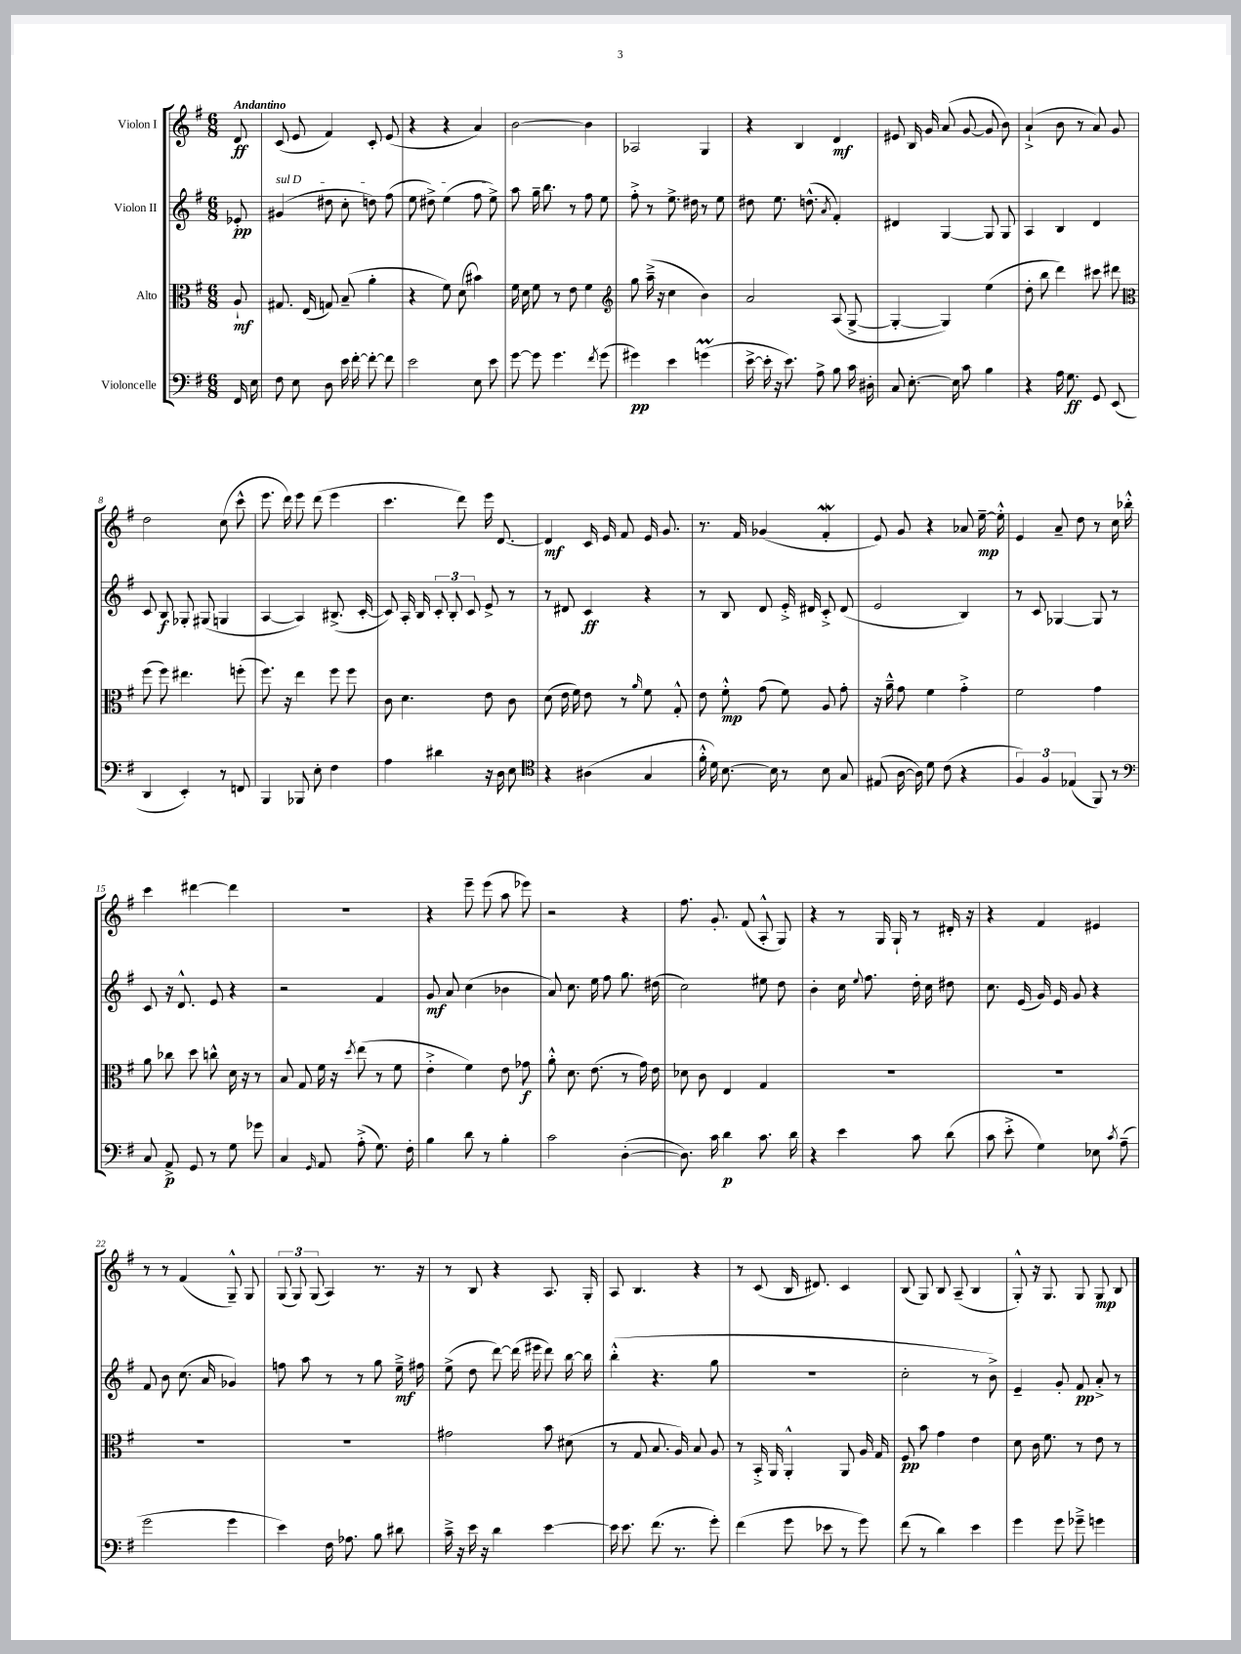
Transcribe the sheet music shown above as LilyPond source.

<<
\new StaffGroup <<
\new Staff = "s0" \with { instrumentName = "Violon I" } {
    \clef treble \key g \major \numericTimeSignature \time 6/8 \partial 8 \tempo "Andantino"
    \autoBeamOff d'8\ff |
    c'8( e'8 fis'4) c'8-. e'8( |
    r4 r4 a'4) |
    b'2~ b'4 |
    aes2 g4 |
    r4 b4 d'4\mf |
    eis'8 b16 g'16 a'8( g'8~ g'8 b'8) |
    a'4-!->( b'8 r8 a'8) g'8 |
    d''2 c''8( c'''8-^ |
    e'''8. d'''16) e'''8 d'''8( e'''4 |
    c'''4. d'''8) e'''16 d'8.~ |
    d'4\mf c'16 e'16 fis'8 e'16 g'8. |
    r8. fis'16 ges'4( fis'4-.\mordent |
    e'8) g'8 r4 aes'8 e''16~--\mp e''16-.-^ |
    e'4 a'8-- d''8 r8 c''16 bes''16-.-^ |
    c'''4 dis'''4~ dis'''4 |
    R2. |
    r4 e'''8-- e'''8( a''8 ees'''8) |
    r2 r4 |
    fis''8. g'8.-. fis'8( a8-.-^ g8) |
    r4 r8 g16 g16-! r8 dis'16-. r16 |
    r4 fis'4 eis'4 |
    r8 r8 fis'4( g8---^) g8 |
    \tuplet 3/2 { g8( g8) g8( } a4) r8. r16 |
    r8 b8 r4 a8. g16-. |
    a8 b4. r4 |
    r8 c'8( b16 dis'8.) c'4 |
    b8( g8) b8 a8--( b4 |
    g8-.-^) r16 g8. g8 g8\mp b8 \bar "|." |
}
\new Staff = "s1" \with { instrumentName = "Violon II" } {
    \clef treble \key g \major \numericTimeSignature \time 6/8 \partial 8
    \autoBeamOff ees'8-.\pp |
    \once \override TextSpanner.bound-details.left.text = \markup { \italic "sul D" } gis'4\startTextSpan( dis''8 c''8-. d''8) fis''8( |
    e''8 dis''8->) e''4( fis''8 e''8->\stopTextSpan) |
    a''8 g''16-- b''8. r8 fis''8 e''8 |
    fis''8-.-> r8 e''8.-> dis''16 r8 e''8 |
    dis''8 e''8. d''8.-^( \acciaccatura { a'8 } fis'4-.) |
    dis'4 g4~ g8 g8 |
    a4 b4 d'4 |
    c'8 b8\f ges8-. gis8( g4 |
    a4~ a4) bis8.->( c'16~-. |
    c'8) a16-. b16 \tuplet 3/2 { c'8-. b8-. c'8 } e'8-> r8 |
    r8 dis'8 c'4\ff r4 |
    r8 b8 d'8 e'16-.-> dis'16 c'8-.-> dis'8( |
    e'2 b4) |
    r8 c'8 ges4~ ges8 r8 |
    c'8 r16 d'8.-^ e'8 r4 |
    r2 fis'4 |
    g'8\mf a'8 c''4( bes'4 |
    a'8) c''8. e''16 fis''8 g''8. dis''16( |
    c''2) eis''8 d''8 |
    b'4-. c''16 \appoggiatura { e''8 } fis''8. d''16-. c''16 dis''8 |
    c''8. e'16( g'16) e'16 g'8 r4 |
    fis'8 b'8 c''8.( a'16 ges'4) |
    f''8 a''8 r8 r8 g''8 e''16--->\mf fis''16 |
    e''8->( d''8 d'''8~) d'''16( eis'''16 d'''8) b''16~ b''16 |
    b''4-.-^( r4. g''8 |
    R2. |
    c''2-. r8 b'8->) |
    e'4-- g'8-. fis'8\pp a'8-.-> r8 \bar "|." |
}
\new Staff = "s2" \with { instrumentName = "Alto" } {
    \clef alto \key g \major \numericTimeSignature \time 6/8 \partial 8
    \autoBeamOff a8-!\mf |
    gis8. e16( g8) b8--( a'4-. |
    r4 fis'8) d'8( bis'4) |
    fis'16 d'16 fis'8 r8 e'8 fis'4 |
    \clef treble g''8 a''16--->( r16 c''4 b'4) |
    a'2 a8( g8~-> |
    g4~-. g4) e''4( |
    d''8-. b''8 d'''4) cis'''8 dis'''8 |
    \clef alto fis''8( fis''8) eis''4. f''8-.( |
    fis''8.) r16 e''4 fis''8 fis''8 |
    c'8 d'4. e'8 c'8 |
    d'8( e'16 fis'16) e'8 r8 \grace { a'16 } fis'8 g8-.-^ |
    e'8 fis'8-.-^\mp g'8( fis'8) a8 g'8-. |
    r16 a'16---^ g'8 fis'4 g'4-.-> |
    fis'2 g'4 |
    a'8 ces''8 d''8 c''8-^ d'16 r16 r8 |
    b8 g8 fis'16 r16 \acciaccatura { d''8 } e''8( r8 fis'8 |
    e'4-.-> fis'4) e'8 ges'8\f |
    a'8-.-^ d'8. e'8.( r8 g'16) e'16 |
    des'8 c'8 e4 g4 |
    R2. |
    R2. |
    R2. |
    R2. |
    gis'2 b'8 dis'8( |
    r8 g8 b8. a16) b8 a8 |
    r8 b,16-.-> a,16 a,4-.-^ a,8 a16 g16 |
    fis8\pp b'8 g'4 e'4 |
    d'8 c'16 fis'8. r8 e'8 r8 \bar "|." |
}
\new Staff = "s3" \with { instrumentName = "Violoncelle" } {
    \clef bass \key g \major \numericTimeSignature \time 6/8 \partial 8
    \autoBeamOff fis,16 e16 |
    fis8 e8 d8 e'16 fis'16~-. fis'8~-. fis'8 |
    e'2 e8 e'8 |
    g'8~ g'8 g'4. \acciaccatura { fis'8 } g'8( |
    gis'4\pp) e'4 g'4\prall( |
    e'16~-> e'16-. r16 e'8.) a8-> b8 c'16 dis16-. |
    c8 e8.~-. e16 c'8 b4 |
    r4 a16 g8.\ff g,8 e,8( |
    d,4 e,4-.) r8 f,8 |
    b,,4 bes,,8 e8-. fis4 |
    a4 dis'4 r16 d16 e8 |
    \clef tenor r4 ais4( g4 |
    fis'16-.-^ d'16) b8.~ b16 r8 b8 g8 |
    eis8( a16~ a16) d'8 c'8( r4 |
    \tuplet 3/2 { fis4) fis4 ees4( } fis,8) r8 |
    \clef bass c8 a,8->\p g,8 r8 g8 ges'8 |
    c4 \grace { g,16 } a,8 a8-.->( g8.) fis16-. |
    b4 d'8 r8 b4-. |
    c'2 d4~-.( |
    d8.) c'16 d'4\p c'8. d'16 |
    r4 e'4 c'8 d'8( |
    c'8 e'8-.-> g4) ees8 \acciaccatura { c'8 } a8--( |
    g'2 g'4 |
    e'4) fis16 aes8. b8 dis'8 |
    c'16---> r16 e'16 r16 d'4 e'4~ |
    e'16 e'8. fis'8.( r8. g'8-.) |
    fis'4( g'8 ees'8 r8 g'8) |
    fis'8( r8 d'4) e'4 |
    g'4 g'8 ges'8---> g'4 \bar "|." |
}
>>
>>
